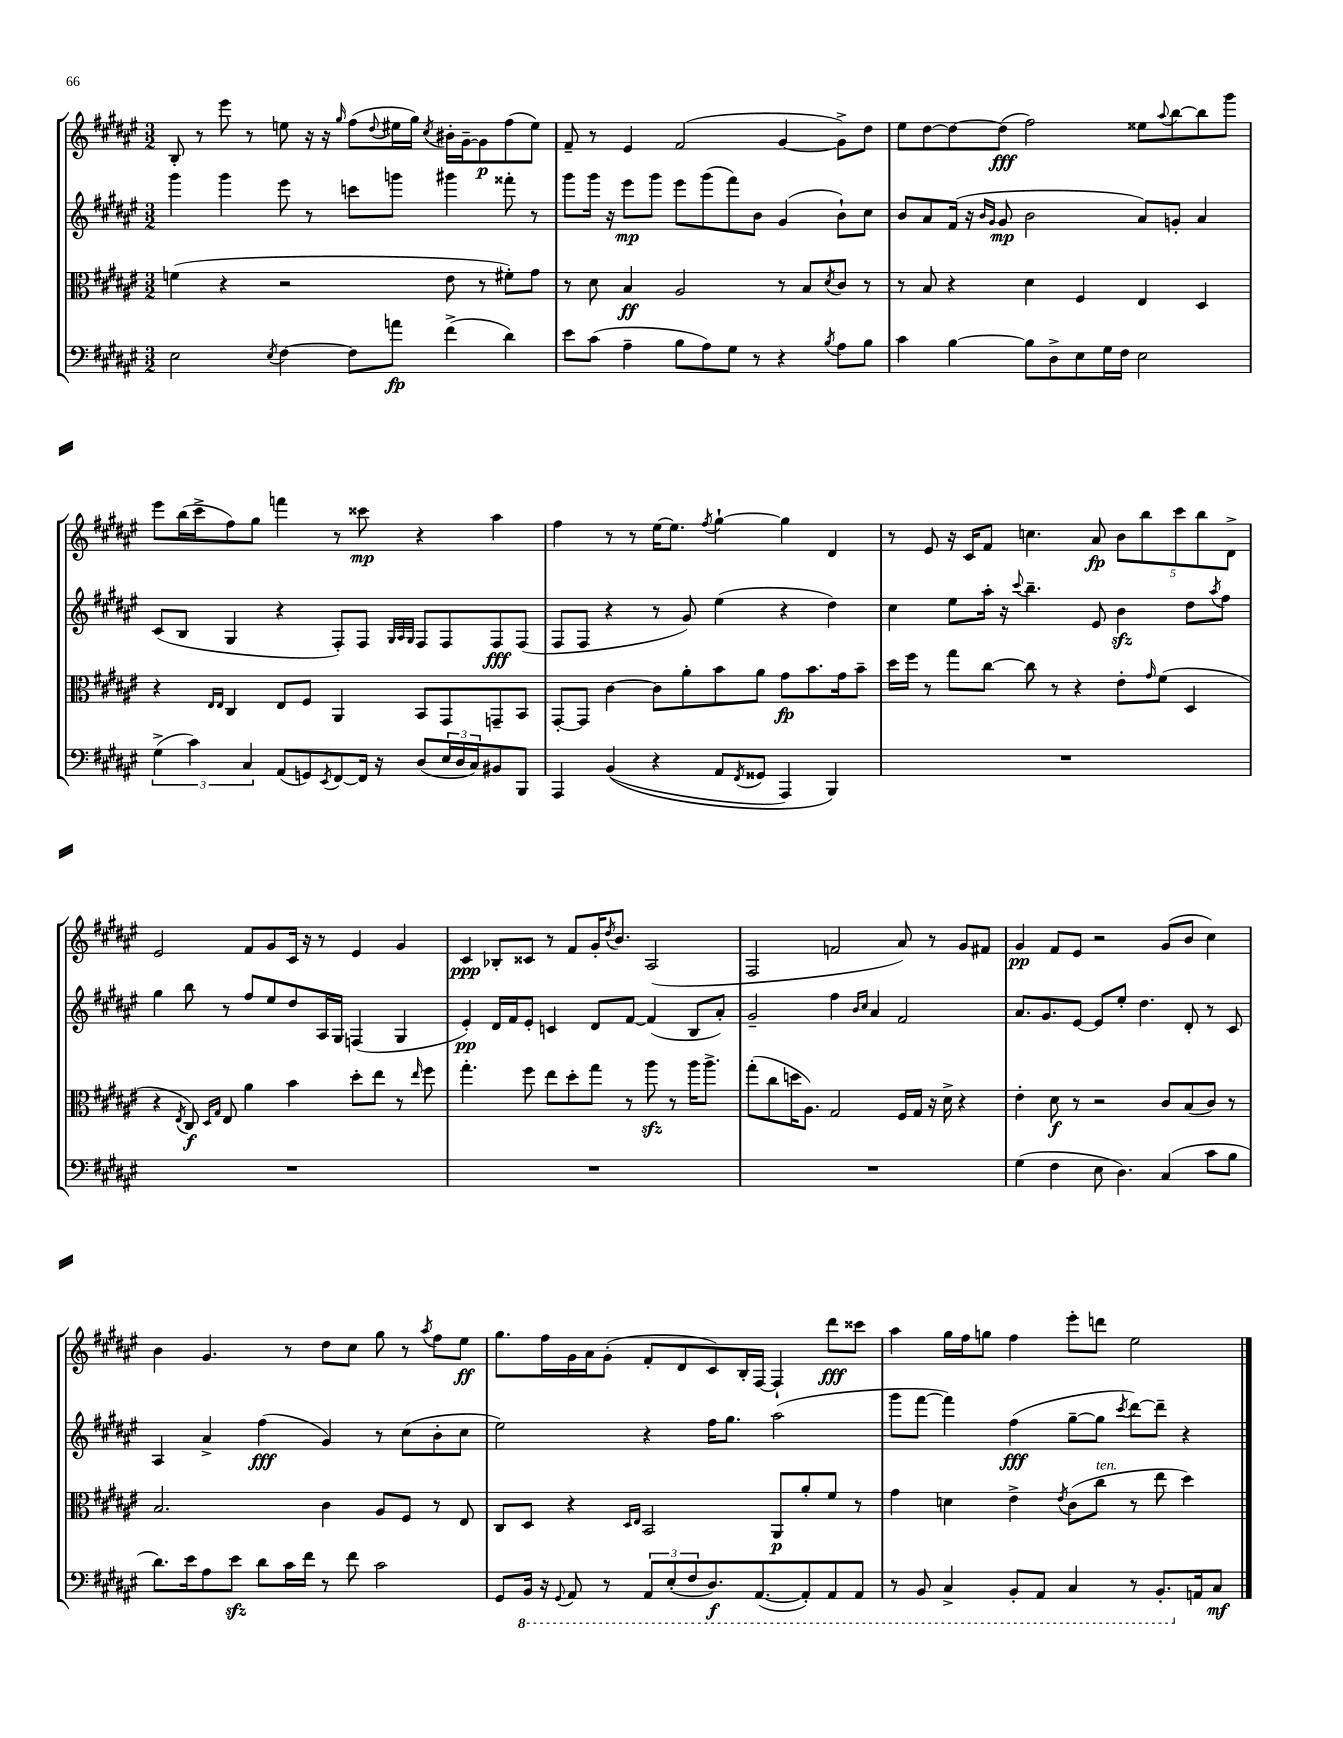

**kern	**dynam	**kern	**dynam	**kern	**dynam	**kern	**dynam
*part4	*part4	*part3	*part3	*part2	*part2	*part1	*part1
*staff4	*staff4	*staff3	*staff3	*staff2	*staff2	*staff1	*staff1
*clefF4	*	*clefC3	*	*clefG2	*	*clefG2	*
*k[f#c#g#d#a#e#]	*	*k[f#c#g#d#a#e#]	*	*k[f#c#g#d#a#e#]	*	*k[f#c#g#d#a#e#]	*
*M3/2	*	*M3/2	*	*M3/2	*	*M3/2	*
=14	=14	=14	=14	=14	=14	=14	=14
2E#\	.	(4fn\	.	4ggg#\	.	8B'/	.
.	.	.	.	.	.	8r	.
.	.	4r	.	4ggg#\	.	8eee#\	.
.	.	.	.	.	.	8r	.
8qE#/	.	.	.	.	.	.	.
[4F#\	.	2r	.	8eee#\	.	8een\	.
.	.	.	.	8r	.	16r	.
.	.	.	.	.	.	16r	.
.	.	.	.	.	.	16qqgg#/	.
8F#\L]	.	.	.	8cccn\L	.	(8ff#\L	.
.	.	.	.	.	.	8qqdd#/	.
8an\J	fp	.	.	8gggn\J	.	16ee#X\L	.
.	.	.	.	.	.	16gg#\JJ)	.
.	.	.	.	.	.	8qcc#/	.
(4f#^\	.	8e#\	.	4ggg#X\	.	16b#X'\LL	.
.	.	.	.	.	.	[16g#~\J	.
.	.	8r	.	.	.	8g#\]	p
4d#\)	.	8f#X'\L)	.	8fff##X'\	.	(8ff#\	.
.	.	8g#\J	.	8r	.	8ee#\J)	.
=15	=15	=15	=15	=15	=15	=15	=15
8e#\L	.	8r	.	8ggg#\L	.	8f#~/	.
(8c#\J	.	8d#\	.	16ggg#\Jk	.	8r	.
.	.	.	.	16r	.	.	.
4A#~\	.	4B/	ff	8eee#\L	mp	4e#/	.
.	.	.	.	8ggg#\J	.	.	.
8B\L	.	2A#/	.	8eee#\L	.	(2f#/	.
8A#\)	.	.	.	(8ggg#\	.	.	.
8G#\J	.	.	.	8fff#\)	.	.	.
8r	.	.	.	8b\J	.	.	.
4r	.	8r	.	(4g#/	.	[4g#/	.
.	.	8B/L	.	.	.	.	.
8qB/	.	8qd#/	.	.	.	.	.
8A#\L	.	8c#/J	.	8b`\L)	.	8g#^\L])	.
8B\J	.	8r	.	8cc#\J	.	8dd#\J	.
=16	=16	=16	=16	=16	=16	=16	=16
4c#\	.	8r	.	8b/L	.	8ee#\L	.
.	.	8B/	.	8a#/	.	[8dd#\	.
[4B\	.	4r	.	(16f#/Jk	.	8dd#\_	.
.	.	.	.	16r	.	.	.
.	.	.	.	16qqb/LL	.	.	.
.	.	.	.	16qqg#/JJ	.	.	.
.	.	.	.	8g#/	mp	(8dd#\J]	fff
8B\L]	.	4d#\	.	2b\	.	2ff#\)	.
8D#^\	.	.	.	.	.	.	.
8E#\	.	4F#/	.	.	.	.	.
16G#\L	.	.	.	.	.	.	.
16F#\JJ	.	.	.	.	.	.	.
2E#\	.	4E#/	.	8a#/L)	.	8ee##X\L	.
.	.	.	.	.	.	8qqaa#/	.
.	.	.	.	8gn'/J	.	[8bb\	.
.	.	4D#/	.	4a#/	.	8bb\]	.
.	.	.	.	.	.	8ggg#\J	.
!!LO:LB:g=z
=17	=17	=17	=17	=17	=17	=17	=17
(6G#^\	.	4r	.	(8c#/L	.	8eee#\L	.
.	.	.	.	8B/J	.	(16bb\L	.
6c#\)	.	.	.	.	.	.	.
.	.	.	.	.	.	16ccc#^\J	.
.	.	16qqE#/LL	.	.	.	.	.
.	.	16qqE#/JJ	.	.	.	.	.
.	.	4C#/	.	4G#/	.	8ff#\)	.
6C#/	.	.	.	.	.	.	.
.	.	.	.	.	.	8gg#\J	.
(8AA#/L	.	8E#/L	.	4r	.	4fffn\	.
8GGn/)	.	8F#/J	.	.	.	.	.
8qEE#/	.	.	.	.	.	.	.
[8FF#/	.	4AA#/	.	8F#'/L)	.	8r	.
16FF#/Jk]	.	.	.	8F#/J	.	8ccc##X\	mp
16r	.	.	.	.	.	.	.
.	.	.	.	32qqG#/LLL	.	.	.
.	.	.	.	32qqA#/	.	.	.
.	.	.	.	32qqG#/JJJ	.	.	.
(8D#/L	.	8BB/L	.	8F#/L	.	4r	.
24E#/L	.	8GG#/	.	8F#/	.	.	.
24D#/	.	.	.	.	.	.	.
24C#/J)	.	.	.	.	.	.	.
8BB#X/	.	8GGn~/	.	8F#/	fff	4aa#\	.
8BBB/J	.	8BB/J	.	(8F#/J	.	.	.
=18	=18	=18	=18	=18	=18	=18	=18
4AAA#/	.	[8GG#'/L	.	8F#/L	.	4ff#\	.
.	.	8GG#/J]	.	8F#/J	.	.	.
((4BB/	.	[4c#\	.	4r	.	8r	.
.	.	.	.	.	.	8r	.
4r	.	8c#\L]	.	8r	.	[16ee#\KL	.
.	.	.	.	.	.	8.ee#\J]	.
.	.	8a#'\	.	8g#/)	.	.	.
.	.	.	.	.	.	8qff#/	.
8AA#/L	.	8b\	.	(4ee#\	.	[4gg#`\	.
8qFF#/	.	.	.	.	.	.	.
8GG##X/J	.	8a#\J	.	.	.	.	.
4AAA#/)	.	8g#\L	fp	4r	.	4gg#\]	.
.	.	8.b\	.	.	.	.	.
4BBB/)	.	.	.	4dd#\)	.	4d#/	.
.	.	16g#\k	.	.	.	.	.
.	.	8b~\J	.	.	.	.	.
=19	=19	=19	=19	=19	=19	=19	=19
1.r	.	16dd#\LL	.	4cc#\	.	8r	.
.	.	16ff#\JJ	.	.	.	.	.
.	.	8r	.	.	.	8e#/	.
.	.	8gg#\L	.	8ee#\L	.	16r	.
.	.	.	.	.	.	16c#/KL	.
.	.	[8cc#\J	.	16aa#'\Jk	.	8f#/J	.
.	.	.	.	16r	.	.	.
.	.	.	.	8qqccc#/	.	.	.
.	.	8cc#\]	.	4.bb~\	.	4.ccn\	.
.	.	8r	.	.	.	.	.
.	.	4r	.	.	.	.	.
.	.	.	.	8e#/	.	8a#/	fp
.	.	8e#'\L	.	4bzz\	.	10b\L	.
.	.	.	.	.	.	10bb\	.
.	.	16qqg#/	.	.	.	.	.
.	.	(8f#\J	.	.	.	.	.
.	.	.	.	.	.	10ccc#\	.
.	.	4D#/	.	8dd#\L	.	.	.
.	.	.	.	.	.	10bb\	.
.	.	.	.	8qaa#/	.	.	.
.	.	.	.	8ff#\J	.	.	.
.	.	.	.	.	.	10d#^\J	.
!!LO:LB:g=z
=20	=20	=20	=20	=20	=20	=20	=20
1.r	.	4r	.	4gg#\	.	2e#/	.
.	.	8qE#/	.	.	.	.	.
.	.	8C#/)	f	8bb\	.	.	.
.	.	16qqD#/LL	.	.	.	.	.
.	.	16qqG#/JJ	.	.	.	.	.
.	.	8E#/	.	8r	.	.	.
.	.	4a#\	.	8ff#/L	.	8f#/L	.
.	.	.	.	8ee#/	.	8g#/	.
.	.	4b\	.	8dd#/	.	16c#/Jk	.
.	.	.	.	.	.	16r	.
.	.	.	.	16A#/L	.	8r	.
.	.	.	.	16G#/JJ	.	.	.
.	.	8dd#'\L	.	(4Fn/	.	4e#/	.
.	.	8ee#\J	.	.	.	.	.
.	.	8r	.	4G#/	.	4g#/	.
.	.	16qqee#/	.	.	.	.	.
.	.	8ff#\	.	.	.	.	.
=21	=21	=21	=21	=21	=21	=21	=21
1.r	.	4.gg#'\	.	4e#'/)	pp	4c#/	ppp
.	.	.	.	16d#/LL	.	8B-X'/L	.
.	.	.	.	16f#/J	.	.	.
.	.	8ff#\	.	8e#'/J	.	8c##X/J	.
.	.	8ee#\L	.	4cn/	.	8r	.
.	.	8dd#'\	.	.	.	8f#/L	.
.	.	8gg#\J	.	8d#/L	.	16g#'/K	.
.	.	.	.	.	.	8qdd#/	.
.	.	.	.	.	.	8.b/J	.
.	.	8r	.	[8f#/J	.	.	.
.	.	8aa#zz\	.	(4f#/]	.	(2A#/	.
.	.	8r	.	.	.	.	.
.	.	16aa#\KL	.	8B/L	.	.	.
.	.	8.aa#^\J	.	.	.	.	.
.	.	.	.	8a#'/J)	.	.	.
=22	=22	=22	=22	=22	=22	=22	=22
1.r	.	(8gg#'\L	.	2g#~/	.	2F#/	.
.	.	8cc#\	.	.	.	.	.
.	.	16ddn\K	.	.	.	.	.
.	.	8.A#\J)	.	.	.	.	.
.	.	2G#/	.	4ff#\	.	2fn/	.
.	.	.	.	16qqb/LL	.	.	.
.	.	.	.	16qqcc#/JJ	.	.	.
.	.	.	.	4a#/	.	.	.
.	.	16F#/LL	.	2f#/	.	8a#/)	.
.	.	16G#/JJ	.	.	.	.	.
.	.	16r	.	.	.	8r	.
.	.	16d#^\	.	.	.	.	.
.	.	4r	.	.	.	8g#/L	.
.	.	.	.	.	.	8f#X/J	.
=23	=23	=23	=23	=23	=23	=23	=23
(4G#\	.	4e#'\	.	8.a#/L	.	4g#/	pp
.	.	.	.	8.g#/	.	.	.
4F#\	.	8d#\	f	.	.	8f#/L	.
.	.	8r	.	[8e#/J	.	8e#/J	.
8E#\	.	2r	.	8e#/L]	.	2r	.
4.D#\)	.	.	.	8ee#'/J	.	.	.
.	.	.	.	4.dd#\	.	.	.
(4C#/	.	8c#/L	.	.	.	(8g#/L	.
.	.	(8B/	.	8d#'/	.	8b/J	.
8c#\L	.	8c#/J)	.	8r	.	4cc#\)	.
8B\J	.	8r	.	8c#/	.	.	.
!!LO:LB:g=z
=24	=24	=24	=24	=24	=24	=24	=24
8.d#\L)	.	2.B/	.	4A#/	.	4b\	.
16e#\k	.	.	.	.	.	.	.
8A#\	.	.	.	4a#^/	.	4.g#/	.
8e#zz\J	.	.	.	.	.	.	.
8d#\L	.	.	.	(4ff#\	fff	.	.
16c#\L	.	.	.	.	.	8r	.
16f#\JJ	.	.	.	.	.	.	.
8r	.	4c#\	.	4g#/)	.	8dd#\L	.
8f#\	.	.	.	.	.	8cc#\J	.
2c#\	.	8A#/L	.	8r	.	8gg#\	.
.	.	8F#/J	.	(8cc#\L	.	8r	.
.	.	.	.	.	.	8qaa#/	.
.	.	8r	.	8b'\	.	8ff#\L	.
.	.	8E#/	.	8cc#\J	.	8ee#\J	ff
=25	=25	=25	=25	=25	=25	=25	=25
8GG#/L	.	8C#/L	.	2ee#\)	.	8.gg#\L	.
*8ba	*	*	*	*	*	*	*
16BBB/Jk	.	8D#/J	.	.	.	.	.
16r	.	.	.	.	.	16ff#\L	.
8qqGGG#/	.	.	.	.	.	.	.
8AAA#/	.	4r	.	.	.	16g#\	.
.	.	.	.	.	.	16a#\J	.
8r	.	.	.	.	.	(8g#'\J	.
.	.	16qqD#/LL	.	.	.	.	.
.	.	16qqE#/JJ	.	.	.	.	.
12AAA#/L	.	2BB/	.	4r	.	8f#'/L	.
(12EE#'/	.	.	.	.	.	.	.
.	.	.	.	.	.	8d#/	.
12FF#/	.	.	.	.	.	.	.
8.DD#/)	f	.	.	16ff#\KL	.	8c#/)	.
.	.	.	.	8.gg#\J	.	.	.
.	.	.	.	.	.	16B'/L	.
([8.AAA#/	.	.	.	.	.	[16F#/JJ	.
.	.	8AA#/L	p	(2aa#\	.	4F#`/]	.
8AAA#'/])	.	8a#'/	.	.	.	.	.
8AAA#/	.	8f#/J	.	.	.	8ddd#\L	fff
8AAA#/J	.	8r	.	.	.	8ccc##X\J	.
=26	=26	=26	=26	=26	=26	=26	=26
8r	.	4g#\	.	8ggg#\L	.	4aa#\	.
8BBB/	.	.	.	[8fff#\J	.	.	.
4CC#^/	.	4dn\	.	4fff#\])	.	16gg#\LL	.
.	.	.	.	.	.	16ff#\J	.
.	.	.	.	.	.	8ggn\J	.
8BBB'/L	.	4e#^\	.	(4ff#\	fff	4ff#\	.
8AAA#/J	.	.	.	.	.	.	.
.	.	8qe#/	.	.	.	.	.
4CC#/	.	(8c#\L	.	[8gg#~\L	.	8eee#'\L	.
!	!	!LO:TX:a:i:t=ten.	!	!	!	!	!
.	.	8cc#\J	.	8gg#\J]	.	8dddn\J	.
.	.	.	.	8qccc#/	.	.	.
8r	.	8r	.	[8ddd#\L)	.	2ee#\	.
8.BBB'/L	.	8ee#\	.	8ddd#~\J]	.	.	.
.	.	4dd#\)	.	4r	.	.	.
*X8ba	*	*	*	*	*	*	*
16AAn/k	.	.	.	.	.	.	.
8C#/J	mf	.	.	.	.	.	.
==	==	==	==	==	==	==	==
*-	*-	*-	*-	*-	*-	*-	*-
